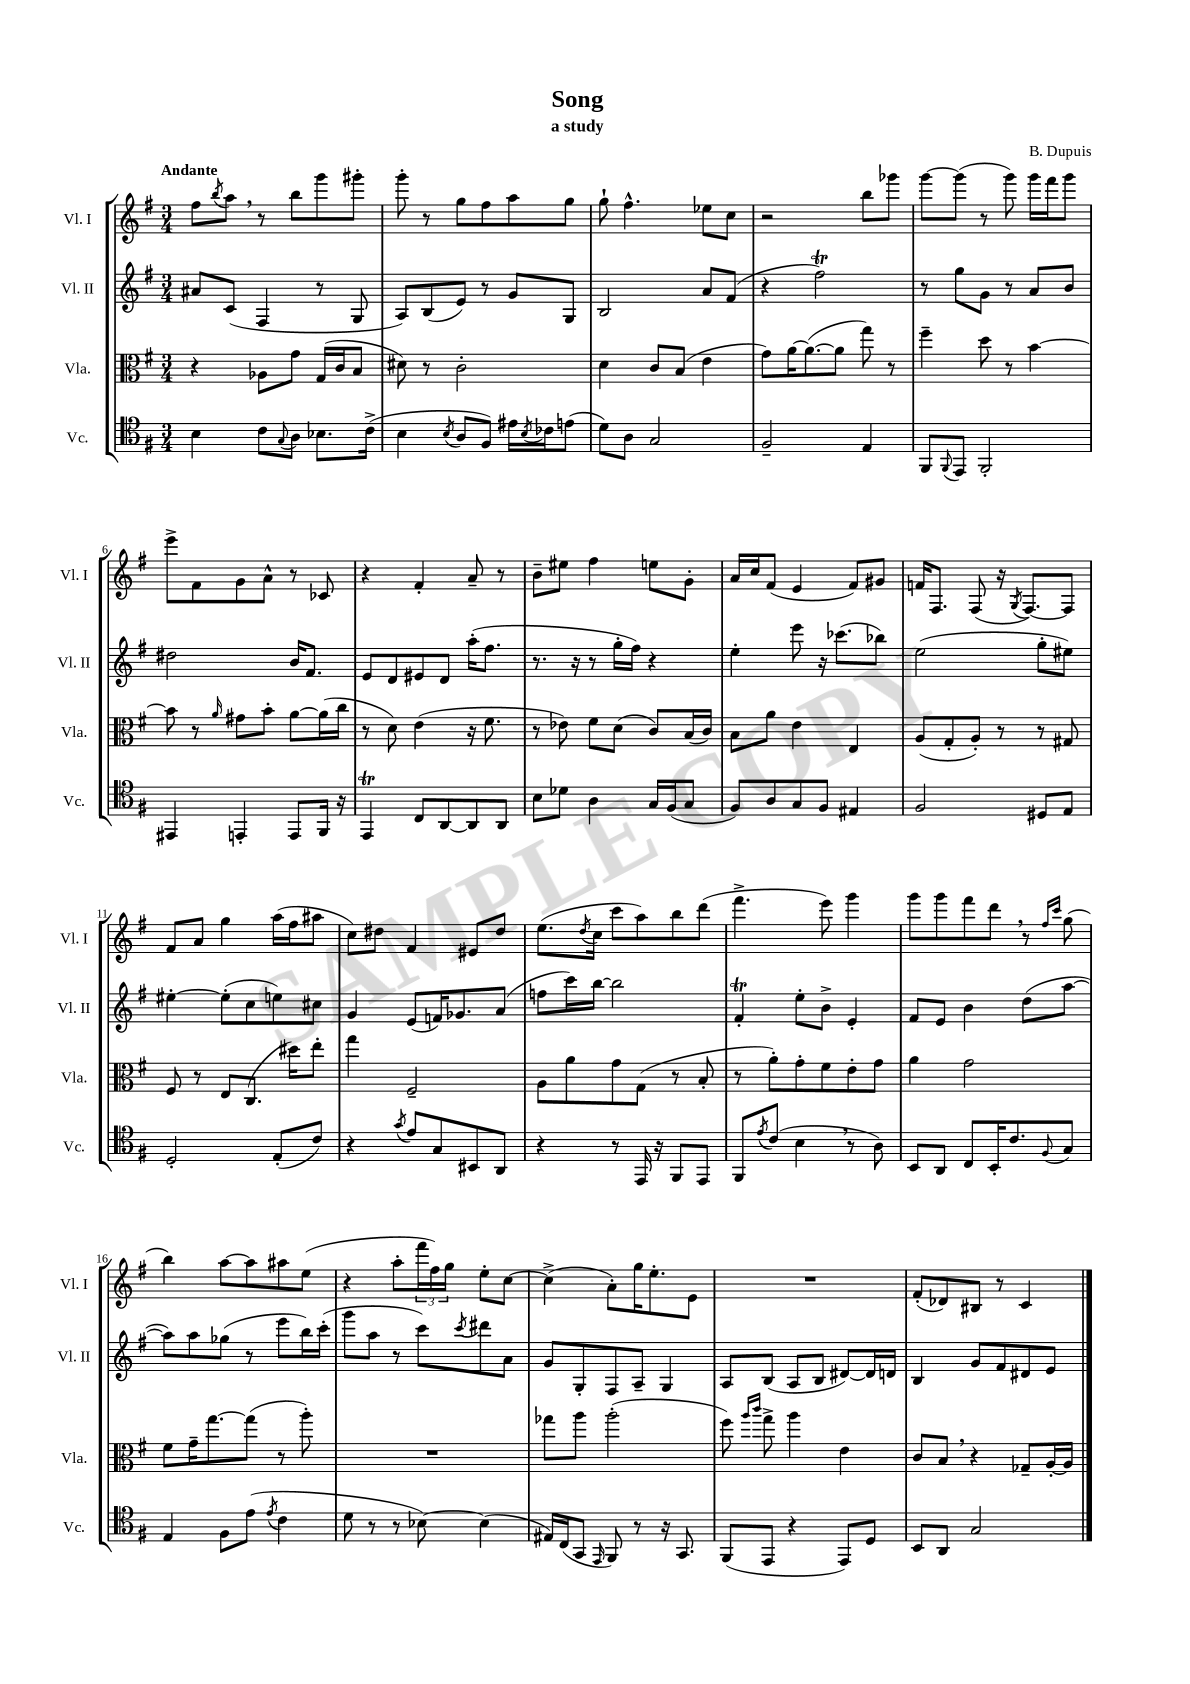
\header { title = "Song" composer = "B. Dupuis" subtitle = "a study" }
<<
\new StaffGroup <<
\new Staff = "s0" \with { instrumentName = "Vl. I" shortInstrumentName = "Vl. I" } {
    \clef treble \key g \major \numericTimeSignature \time 3/4 \tempo "Andante"
    fis''8 \acciaccatura { b''8 } a''8 \breathe r8 b''8 g'''8 gis'''8-. |
    g'''8-. r8 g''8 fis''8 a''8 g''8 |
    g''8-! fis''4.-^ ees''8 c''8 |
    r2 b''8 ges'''8 |
    g'''8~ g'''8( r8 g'''8) g'''16 fis'''16 g'''8 |
    e'''8-> fis'8 g'8 a'8-^ r8 ces'8 |
    r4 fis'4-. a'8-- r8 |
    b'8-- eis''8 fis''4 e''8 g'8-. |
    a'16 c''16 fis'8( e'4 fis'8) gis'8 |
    f'16 fis8. fis8( r16 \acciaccatura { g8 } fis8.~) fis8 |
    fis'8 a'8 g''4 a''16( fis''16 ais''8 |
    c''8) dis''8 fis'4 eis'8 dis''8 |
    e''8.( \acciaccatura { d''8 } c''16 c'''8 a''8) b''8 d'''8( |
    fis'''4.-> e'''8) g'''4 |
    g'''8 g'''8 fis'''8 d'''8 \breathe r8 \grace { fis''16 c'''16 } g''8( |
    b''4) a''8~ a''8 ais''8 e''8( |
    r4 a''8-. \tuplet 3/2 { fis'''16 fis''16) g''16 } e''8-. c''8~ |
    c''4->( a'8-.) g''16 e''8.-. e'8 |
    R2. |
    fis'8-.( des'8) bis8 r8 c'4 \bar "|." |
}
\new Staff = "s1" \with { instrumentName = "Vl. II" shortInstrumentName = "Vl. II" } {
    \clef treble \key g \major \numericTimeSignature \time 3/4
    ais'8 c'8( fis4 r8 g8 |
    a8) b8( e'8) r8 g'8 g8 |
    b2 a'8 fis'8( |
    r4 fis''2\trill) |
    r8 g''8 g'8 r8 a'8 b'8 |
    dis''2 b'16 fis'8. |
    e'8 d'8 eis'8 d'8 a''16-.( fis''8. |
    r8. r16 r8 g''16-. fis''16) r4 |
    e''4-. e'''8 r16 ces'''8.( bes''8) |
    e''2( g''8-. eis''8) |
    eis''4~-. eis''8-.( c''8 e''8) cis''8 |
    g'4 e'8( f'16) ges'8. a'8( |
    f''8 c'''16) b''16~ b''2 |
    fis'4-.\trill e''8-. b'8-> e'4-. |
    fis'8 e'8 b'4 d''8( a''8~ |
    a''8) a''8 ges''8( r8 e'''8 b''16) c'''16-.( |
    g'''8 a''8 r8 c'''8) \acciaccatura { c'''8 } dis'''8 a'8 |
    g'8 g8-. fis8 a8-- g4 |
    a8 b8( a8 b8 dis'8~) dis'16 d'16 |
    b4 g'8 fis'8 dis'8 e'8 \bar "|." |
}
\new Staff = "s2" \with { instrumentName = "Vla." shortInstrumentName = "Vla." } {
    \clef alto \key g \major \numericTimeSignature \time 3/4
    r4 aes8 g'8 g16( c'16 b8 |
    dis'8) r8 c'2-. |
    d'4 c'8 b8( e'4 |
    g'8) a'16~ a'8.~( a'8 g''8) r8 |
    fis''4-- d''8 r8 b'4~ |
    b'8 r8 \grace { a'16 } gis'8 b'8-. a'8~ a'16( c''16 |
    r8 d'8) e'4( r16 fis'8. |
    r8 ees'8) fis'8 d'8( c'8) b16( c'16) |
    b8 a'8 e'4 e4 |
    a8( g8-. a8-.) r8 r8 gis8 |
    fis8 r8 e8 c8.( dis''16) e''8-. |
    g''4 fis2-- |
    a8 a'8 g'8 g8( r8 b8-. |
    r8 a'8-.) g'8-. fis'8 e'8-. g'8 |
    a'4 g'2 |
    fis'8 g'16-- g''8.~ g''8( r8 a''8-.) |
    R2. |
    ges''8 a''8 a''2-.( |
    fis''8) \grace { a''16 c'''16 } g''8-> a''4 e'4 |
    c'8 b8 \breathe r4 ges8-- a16~-. a16 \bar "|." |
}
\new Staff = "s3" \with { instrumentName = "Vc." shortInstrumentName = "Vc." } {
    \clef tenor \key g \major \numericTimeSignature \time 3/4
    b4 c'8 \appoggiatura { g8 } a8 bes8. c'16->( |
    b4 \acciaccatura { b8 } a8 fis8) eis'16 \acciaccatura { b8 } ces'16 e'8( |
    d'8) a8 g2 |
    fis2-- e4 |
    fis,8 \appoggiatura { fis,8 } e,8 fis,2-. |
    eis,4 e,4-. e,8 fis,16 r16 |
    e,4\trill c8 a,8~ a,8 a,8 |
    b8 des'8 a4 g16 fis16( g8 |
    fis8) a8 g8 fis8 eis4 |
    fis2 dis8 e8 |
    d2-. e8-.( c'8) |
    r4 \acciaccatura { g'8 } e'8 g8 bis,8 a,8 |
    r4 r8 e,16 r16 fis,8 e,8 |
    fis,8 \acciaccatura { e'8 } c'8( b4 \breathe r8 a8) |
    b,8 a,8 c8 b,16-. c'8. \appoggiatura { fis8 } g8 |
    e4 fis8 e'8( \acciaccatura { e'8 } c'4 |
    d'8 r8 r8 bes8~) bes4( |
    eis16) c16( g,8 \grace { e,16 } fis,8) r8 r16 g,8. |
    fis,8( e,8 r4 e,8) d8 |
    b,8 a,8 g2 \bar "|." |
}
>>
>>
